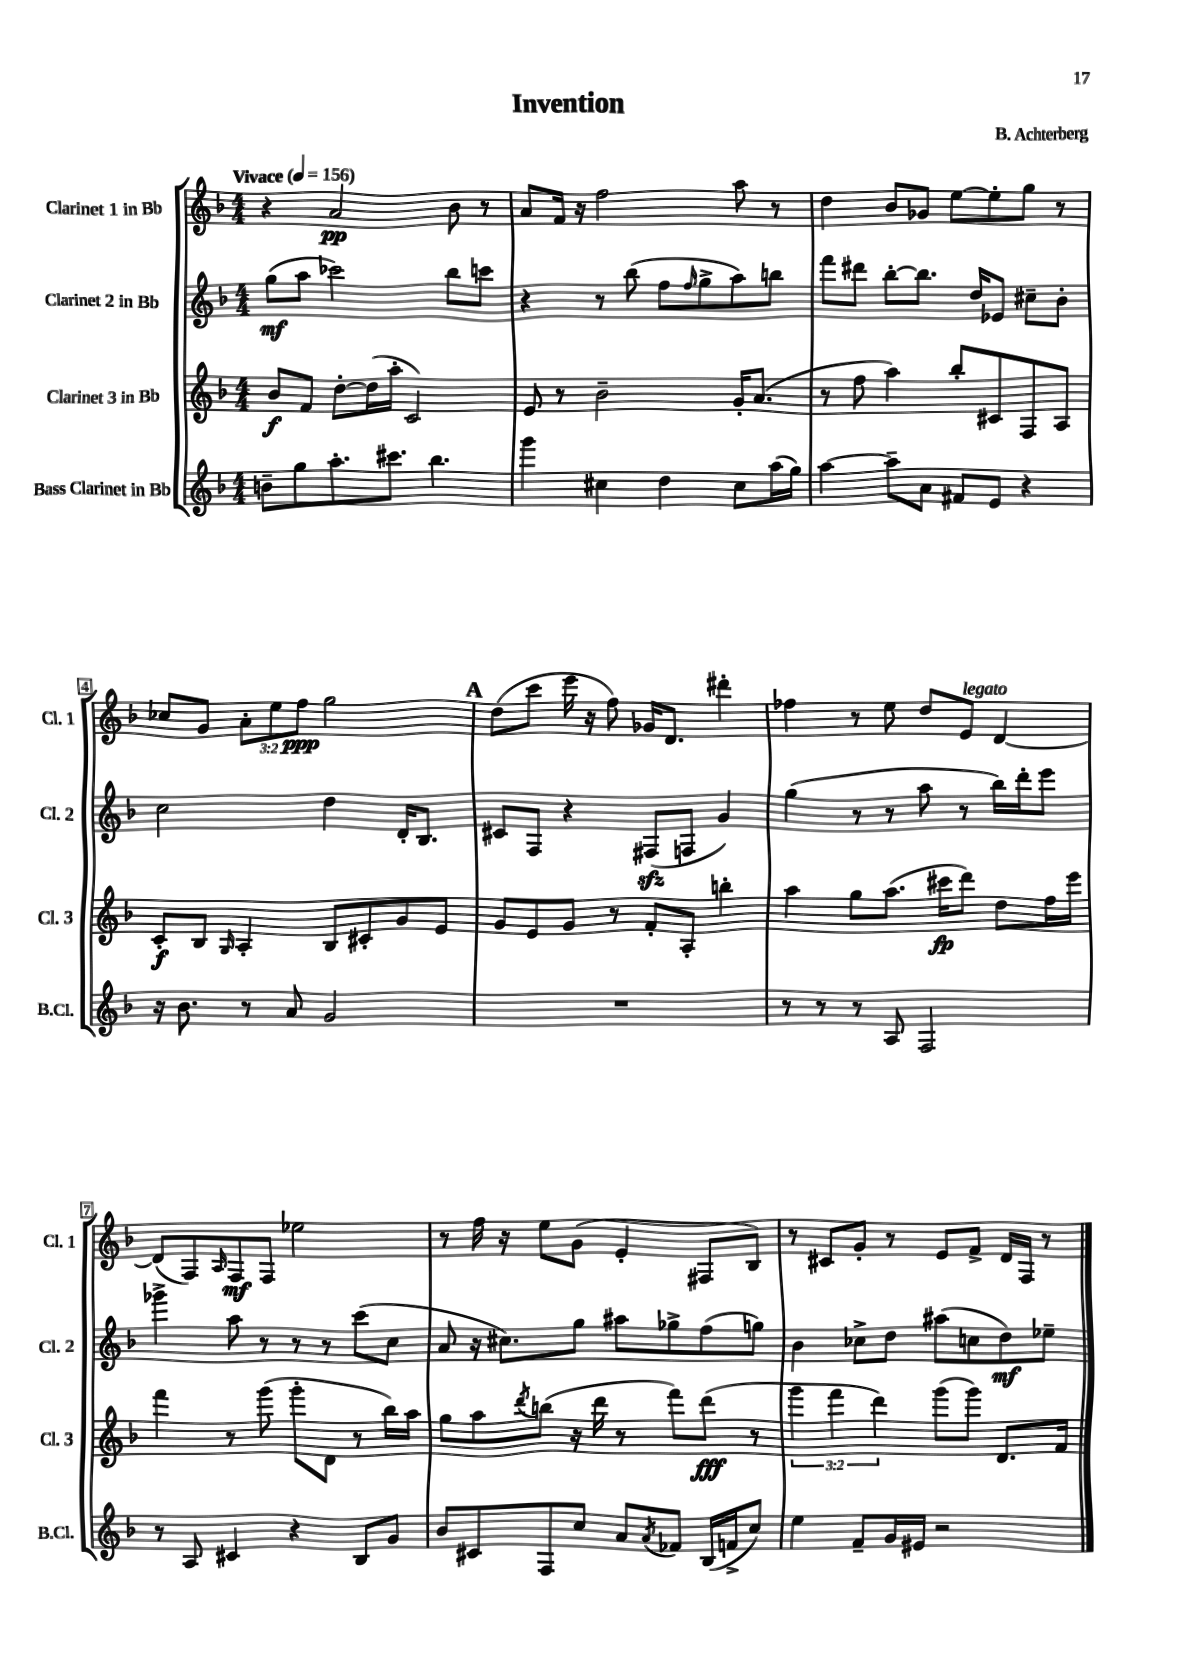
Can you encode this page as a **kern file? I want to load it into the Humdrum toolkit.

**kern	**kern	**kern	**kern
*staff4	*staff3	*staff2	*staff1
*clefG2	*clefG2	*clefG2	*clefG2
*k[b-]	*k[b-]	*k[b-]	*k[b-]
*M4/4	*M4/4	*M4/4	*M4/4
*MM156	*MM156	*MM156	*MM156
8b~	8b-	(8gg	4r
8gg	8f	8aa	.
8.aa'	[8dd'	2ccc-)	2a
.	(16dd]	.	.
8.ccc#	16aa'	.	.
.	2c)	.	.
4.bb-	.	.	.
.	.	8bb-	8b-
.	.	8ccc	8r
=	=	=	=
4ggg	8e	4r	8a
.	8r	.	16f
.	.	.	16r
4cc#	2b-~	8r	2ff
.	.	(8bb-	.
4dd	.	8ff	.
.	.	16qqff	.
.	.	8gg^	.
8cc#	16g'	8aa)	8aa
.	(8.a	.	.
(16aa	.	8bb	8r
16gg)	.	.	.
=	=	=	=
[4aa	8r	8fff	4dd
.	8ff	8ddd#	.
8aa~]	4aa)	[8bb-'	8b-
8a	.	8.bb-]	8g-
8f#	8bb-'	.	[8ee
.	.	16dd	.
8e	8c#	8e-	8ee']
4r	8F	8cc#~	8gg
.	8A	8b-'	8r
=	=	=	=
16r	8c'	2cc	8cc-
8.b-	.	.	.
.	8B-	.	8g
.	16qqG	.	.
8r	4A'	.	12a'
.	.	.	12ee
8a	.	.	.
.	.	.	12ff
2g	8B-	4dd	2gg
.	8c#'	.	.
.	8g	16d'	.
.	.	8.B-	.
.	8e	.	.
=	=	=	=
1r	8g	8c#	(8dd
.	8e	8F	8ccc
.	8g	4r	16eee
.	.	.	16r
.	8r	.	8ff)
.	8f'	(8F#	16g-
.	.	.	8.d
.	8A'	8F	.
.	4bb'	4g)	4ddd#'
=	=	=	=
8r	4aa	(4gg	4ff-
8r	.	.	.
8r	8gg	8r	8r
8A	(8.aa	8r	8ee
2F	.	8aa	8dd
.	16ccc#	.	.
.	8ddd)	8r	8e
.	8dd	16bb-)	[4d
.	.	16ddd'	.
.	16ff	8eee	.
.	16eee	.	.
=	=	=	=
8r	4fff	4ggg-^	(8d]
8A	.	.	8F)
.	.	.	16qqA
4c#	8r	8aa	8F
.	(8ggg	8r	8F
4r	8ggg'	8r	2ee-
.	8d	8r	.
8B-	8r	(8ccc	.
8g	16bb-)	8cc	.
.	16aa	.	.
=	=	=	=
8b-	8gg	8a	8r
8c#	8aa	16r	16ff
.	.	8.cc#)	16r
.	8qddd	.	.
8F	(8bb	.	8ee
8cc	16r	8gg	(8g
.	16ddd	.	.
8a	8r	8aa#	4e'
8qa	.	.	.
8f-	8fff)	8gg-^	.
(16B-	(8ddd	(8ff	8F#
16f^	.	.	.
8cc)	8r	8gg)	8B-)
=	=	=	=
4ee	6ggg	4b-	8r
.	.	.	8c#
.	6fff	.	.
8f~	.	8cc-^	8g'
.	6ddd)	.	.
16g	.	8dd	8r
16e#	.	.	.
2r	(8ggg	(8aa#	8e
.	8ggg)	8cc	8f^
.	8.d	8dd)	16d
.	.	.	16F
.	.	8ee-~	8r
.	16f	.	.
==	==	==	==
*-	*-	*-	*-
